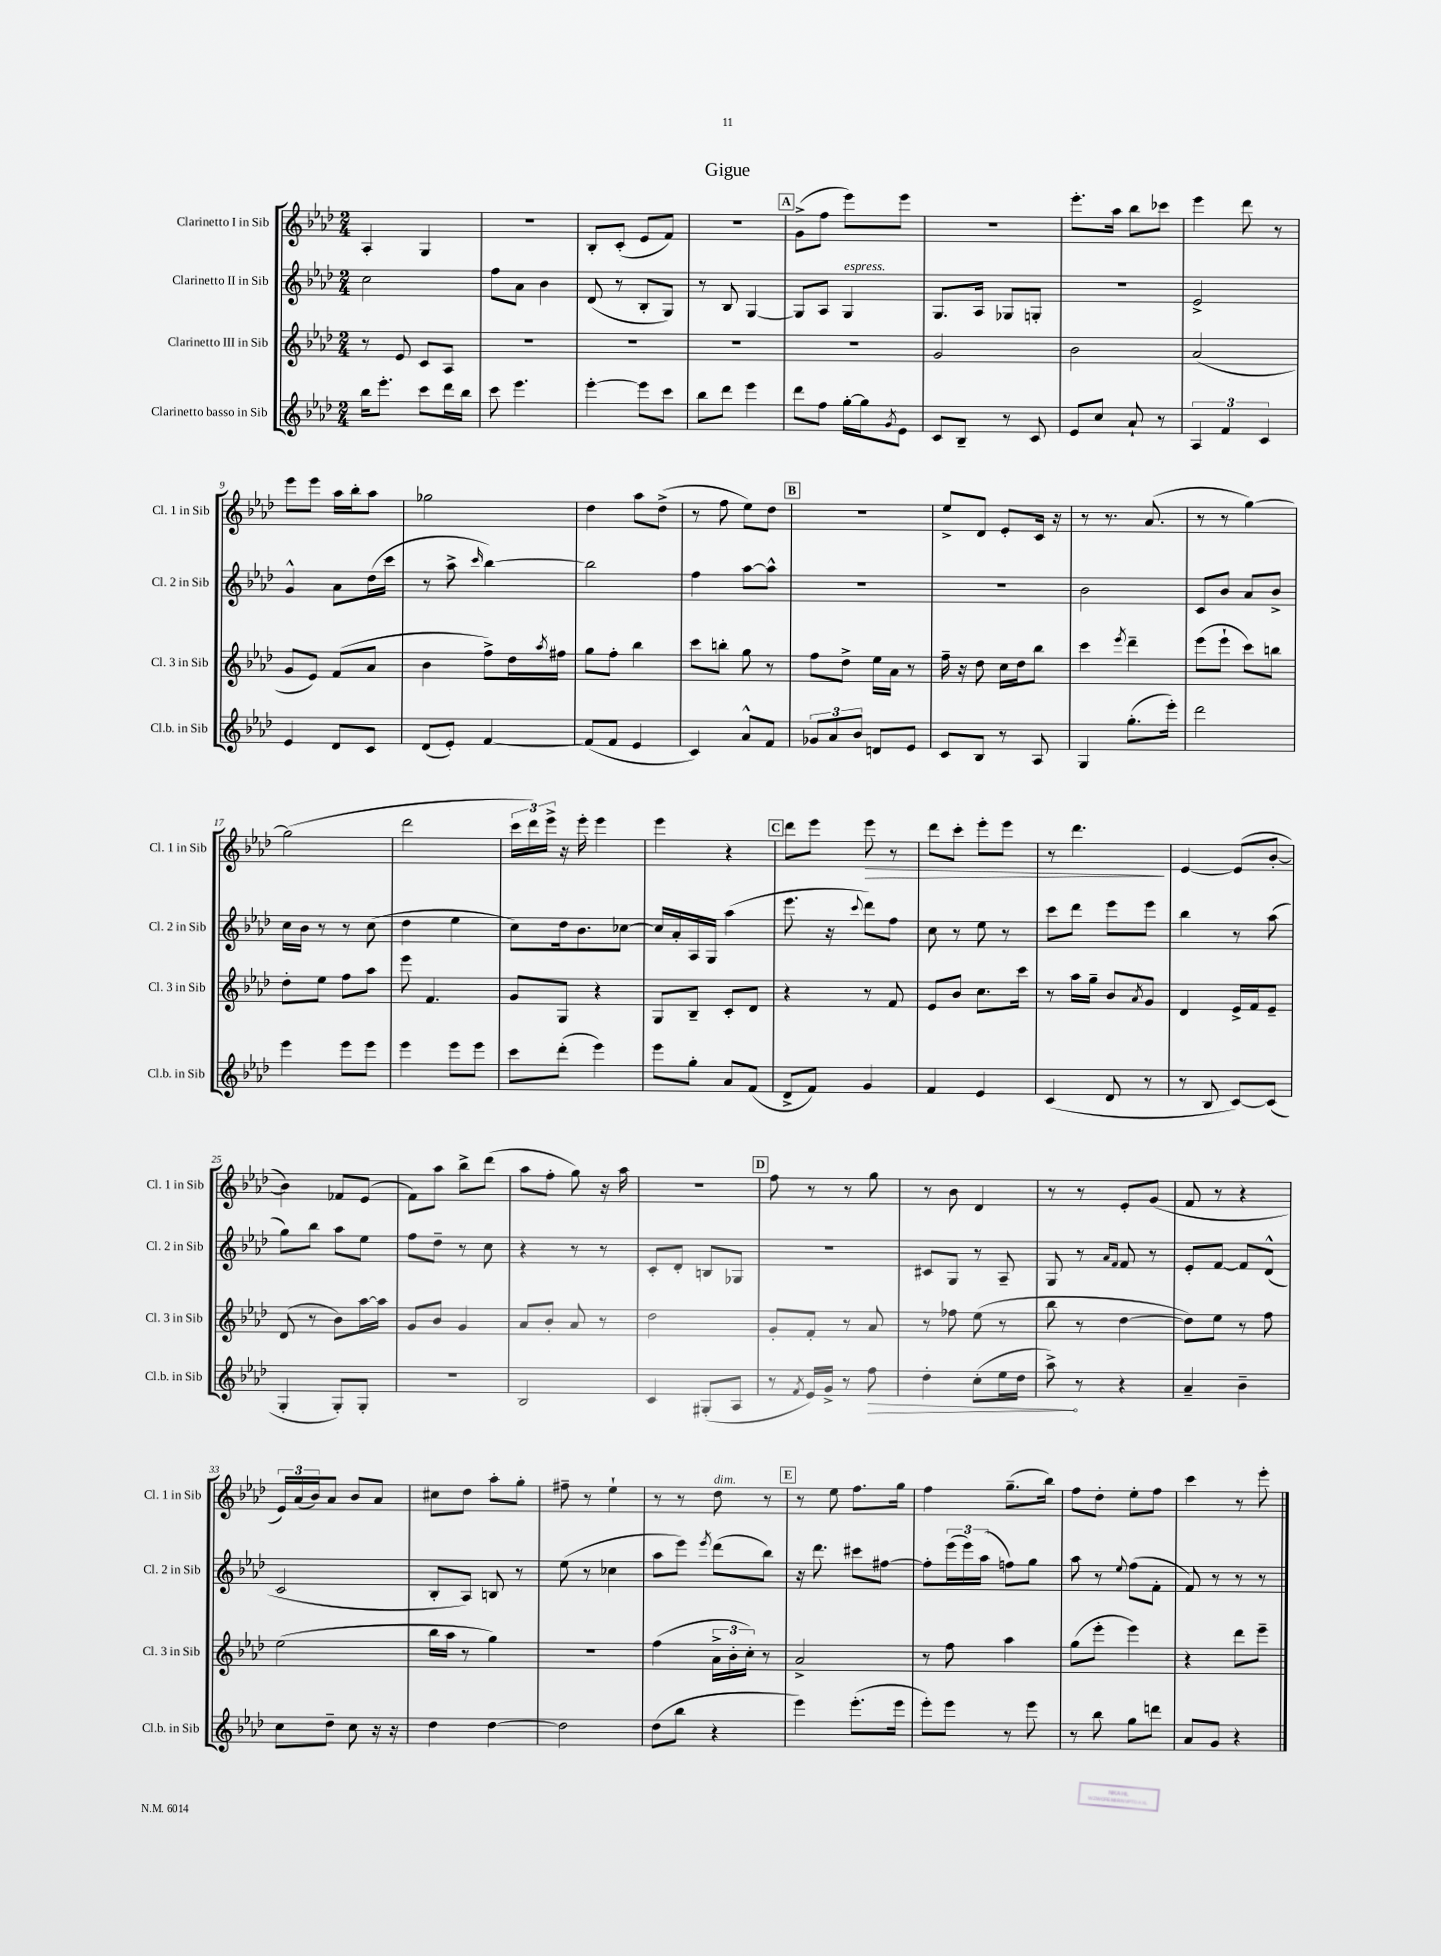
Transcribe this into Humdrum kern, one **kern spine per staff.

**kern	**dynam	**kern	**kern	**kern	**dynam
*part4	*part4	*part3	*part2	*part1	*part1
*staff4	*staff4	*staff3	*staff2	*staff1	*staff1
*I"Clarinetto basso in Sib	*	*I"Clarinetto III in Sib	*I"Clarinetto II in Sib	*I"Clarinetto I in Sib	*
*I'Cl.b. in Sib	*	*I'Cl. 3 in Sib	*I'Cl. 2 in Sib	*I'Cl. 1 in Sib	*
*clefG2	*	*clefG2	*clefG2	*clefG2	*
*k[b-e-a-d-]	*	*k[b-e-a-d-]	*k[b-e-a-d-]	*k[b-e-a-d-]	*
*M2/4	*	*M2/4	*M2/4	*M2/4	*
=1	=1	=1	=1	=1	=1
16bb-\KL	.	8r	2cc\	4A-'/	.
8.eee-'\J	.	.	.	.	.
.	.	8e-/	.	.	.
8ccc\L	.	8c/L	.	4G/	.
16ddd-\L	.	8A-/J	.	.	.
16bb-\JJ	.	.	.	.	.
=2	=2	=2	=2	=2	=2
8ccc\	.	2r	8ff\L	2r	.
4.eee-\	.	.	8a-\J	.	.
.	.	.	4b-\	.	.
=3	=3	=3	=3	=3	=3
[4eee-'\	.	2r	(8d-/	8B-'/L	.
.	.	.	8r	(8c'/J	.
8eee-\L]	.	.	8B-'/L	8e-/L	.
8ccc\J	.	.	8G/J)	8f/J)	.
=4	=4	=4	=4	=4	=4
8bb-\L	.	2r	8r	2r	.
8ddd-\J	.	.	8B-/	.	.
4eee-\	.	.	[4G/	.	.
!!LO:REH:place=s1:t=A
=5	=5	=5	=5	=5	=5
8ddd-\L	.	2r	8G/L]	(8g^\L	.
8ff\J	.	.	8A-/J	8ff\J	.
!	!	!	!LO:TX:a:i:t=espress.	!	!
[16gg'\LL	.	.	4G/	8eee-\L)	.
16gg\J]	.	.	.	.	.
8qg/	.	.	.	.	.
8e-\J	.	.	.	8eee-\J	.
=6	=6	=6	=6	=6	=6
8c/L	.	2g/	8.G/L	2r	.
8B-~/J	.	.	.	.	.
.	.	.	16A-/Jk	.	.
8r	.	.	8G-X/L	.	.
8c/	.	.	8Gn'/J	.	.
=7	=7	=7	=7	=7	=7
8e-/L	.	2b-\	2r	8.eee-'\L	.
8cc/J	.	.	.	.	.
.	.	.	.	16aa-\Jk	.
8a-`/	.	.	.	8bb-\L	.
8r	.	.	.	8ccc-X\J	.
=8	=8	=8	=8	=8	=8
6A-/	.	(2a-/	2e-^/	4eee-\	.
6f/	.	.	.	.	.
.	.	.	.	8ddd-\	.
6c/	.	.	.	.	.
.	.	.	.	8r	.
!!LO:LB:g=z
=9	=9	=9	=9	=9	=9
4e-/	.	8g/L	4g^^/	8eee-\L	.
.	.	8e-/J)	.	8eee-\J	.
8d-/L	.	(8f/L	8a-\L	16aa-\LL	.
.	.	.	.	16bb-'\J	.
8c/J	.	8a-/J	(16dd-\L	8aa-\J	.
.	.	.	16ccc\JJ	.	.
=10	=10	=10	=10	=10	=10
(8d-/L	.	4b-\	8r	2gg-X\	.
8e-'/J)	.	.	8aa-^\	.	.
.	.	.	16qqccc/	.	.
[4f/	.	8ff^\L)	[4bb-\)	.	.
.	.	16dd-\L	.	.	.
.	.	8qaa-/	.	.	.
.	.	16ff#X\JJ	.	.	.
=11	=11	=11	=11	=11	=11
(8f/L]	.	8gg\L	2bb-\]	4dd-\	.
8f/J	.	8ff'\J	.	.	.
4e-/	.	4bb-\	.	8aa-\L	.
.	.	.	.	(8dd-^\J	.
=12	=12	=12	=12	=12	=12
4c/)	.	8ccc\L	4ff\	8r	.
.	.	8bbn'\J	.	8ff\	.
8a-^^/L	.	8gg\	[8aa-\L	8ee-\L)	.
8f/J	.	8r	8aa-^^\J]	8dd-\J	.
!!LO:REH:place=s1:t=B
=13	=13	=13	=13	=13	=13
12g-X/L	.	8ff\L	2r	2r	.
12a-/	.	.	.	.	.
.	.	8dd-^\J	.	.	.
12b-/J	.	.	.	.	.
8dn/L	.	16ee-\LL	.	.	.
.	.	16a-\JJ	.	.	.
8e-/J	.	8r	.	.	.
=14	=14	=14	=14	=14	=14
8c/L	.	16ff~\	2r	8ee-^/L	.
.	.	16r	.	.	.
8B-/J	.	8dd-\	.	8d-/J	.
8r	.	16cc\LL	.	8e-'/L	.
.	.	16dd-\J	.	.	.
8A-/	.	8bb-\J	.	16c/Jk	.
.	.	.	.	16r	.
=15	=15	=15	=15	=15	=15
4G/	.	4ccc\	2b-\	8r	.
.	.	.	.	8.r	.
.	.	8qeee-/	.	.	.
(8.gg'\L	.	4ddd-~\	.	.	.
.	.	.	.	(8.a-/	.
16eee-'\Jk)	.	.	.	.	.
=16	=16	=16	=16	=16	=16
2ddd-\	.	(8eee-\L	8c/L	8r	.
.	.	8eee-`\J	8b-/J	8r	.
.	.	8ccc\L)	8a-/L	[4gg\)	.
.	.	8bbn\J	8b-^/J	.	.
!!LO:LB:g=z
=17	=17	=17	=17	=17	=17
4eee-\	.	8dd-'\L	16cc\LL	(2gg\]	.
.	.	.	16b-\JJ	.	.
.	.	8ee-\J	8r	.	.
8eee-\L	.	8ff\L	8r	.	.
8eee-\J	.	8aa-\J	(8cc\	.	.
=18	=18	=18	=18	=18	=18
4eee-\	.	8eee-\	4dd-\	2ddd-\	.
.	.	4.f/	.	.	.
8eee-\L	.	.	4ee-\	.	.
8eee-\J	.	.	.	.	.
=19	=19	=19	=19	=19	=19
8ccc\L	.	8g/L	8cc\L)	24ccc\LL	.
.	.	.	.	24ddd-\)	.
.	.	.	.	24eee-^\JJ	.
(8ddd-'\J	.	8G/J	16dd-\k	16r	.
.	.	.	8.b-\	16eee-'\	.
4eee-\)	.	4r	.	4eee-\	.
.	.	.	[8cc-X\J	.	.
=20	=20	=20	=20	=20	=20
8eee-\L	.	8G/L	16cc-/LL]	4eee-\	.
.	.	.	16a-'/	.	.
8gg'\J	.	8B-~/J	16A-/	.	.
.	.	.	16G/JJ	.	.
8a-/L	.	8c'/L	(4aa-\	4r	.
(8f/J	.	8d-/J	.	.	.
!!LO:REH:place=s1:t=C
=21	=21	=21	=21	=21	=21
8d-^/L	.	4r	8.eee-\	8ddd-\L	.
8f/J)	.	.	.	8eee-\J	.
.	.	.	16r	.	.
.	.	.	8qqccc/	.	.
!	!	!	!	!	!LO:HP:b
4g/	.	8r	8ddd-\L)	8eee-\	>
.	.	8f/	8ff\J	8r	.
=22	=22	=22	=22	=22	=22
4f/	.	8e-/L	8cc\	8ddd-\L	.
.	.	8b-/J	8r	8ccc'\J	.
4e-/	.	8.cc\L	8ee-\	8eee-'\L	.
.	.	.	8r	8eee-\J	.
.	.	16ccc\Jk	.	.	.
=23	=23	=23	=23	=23	=23
(4c/	.	8r	8ccc\L	8r	.
.	.	16aa-\LL	8ddd-\J	4.ddd-\	.
.	.	16gg~\JJ	.	.	.
8d-/	.	8b-/L	8eee-\L	.	.
.	.	8qa-/	.	.	.
8r	.	8g/J	8eee-\J	.	.
.	.	.	.	.	]
=24	=24	=24	=24	=24	=24
8r	.	4d-/	4bb-\	[4e-/	.
8B-/	.	.	.	.	.
[8c/L)	.	16e-^/LL	8r	(8e-/L]	.
.	.	16f/J	.	.	.
(8c/J]	.	8e-~/J	(8aa-\	[8b-'/J	.
!!LO:LB:g=z
=25	=25	=25	=25	=25	=25
4G'/	.	(8d-/	8gg\L)	4b-\])	.
.	.	8r	8bb-\J	.	.
8G'/L)	.	8b-\L)	8aa-\L	8f-X/L	.
8G'/J	.	[16aa-\L	8ee-\J	(8e-/J	.
.	.	16aa-\JJ]	.	.	.
=26	=26	=26	=26	=26	=26
2r	.	8g/L	8ff\L	8f\L)	.
.	.	8b-/J	8dd-~\J	8aa-\J	.
.	.	4g/	8r	8bb-^\L	.
.	.	.	8cc\	(8ddd-\J	.
=27	=27	=27	=27	=27	=27
2B-/	.	8a-/L	4r	8aa-\L	.
.	.	8b-'/J	.	8ff'\J	.
.	.	8a-/	8r	8gg\)	.
.	.	8r	8r	16r	.
.	.	.	.	16aa-\	.
=28	=28	=28	=28	=28	=28
4c/	.	2dd-\	8c'/L	2r	.
.	.	.	8d-'/J	.	.
(8G#X'/L	.	.	8Bn/L	.	.
8A-/J	.	.	8G-X/J	.	.
!!LO:REH:place=s1:t=D
=29	=29	=29	=29	=29	=29
8r	.	8g'/L	2r	8ff\	.
8qf/	.	.	.	.	.
16e-/LL)	.	8f'/J	.	8r	.
16g^/JJ	.	.	.	.	.
8r	.	8r	.	8r	.
!	!LO:HP:b	!	!	!	!
8ff\	>	8a-/	.	8gg\	.
=30	=30	=30	=30	=30	=30
4dd-'\	.	8r	8c#X/L	8r	.
.	.	8ff-X\	8G/J	8b-\	.
(8cc'\L	.	(8ee-\	8r	4d-/	.
16ee-\L	.	8r	8A-~/	.	.
16dd-\JJ	.	.	.	.	.
=31	=31	=31	=31	=31	=31
8aa-^\)	.	8bb-\	8G/	8r	.
8r	]	8r	8r	8r	.
.	.	.	16qqa-/LL	.	.
.	.	.	16qqf/JJ	.	.
4r	.	[4dd-\	8f/	8e-'/L	.
.	.	.	8r	(8g/J	.
=32	=32	=32	=32	=32	=32
4a-~/	.	8dd-\L])	8e-'/L	8f/	.
.	.	8ee-\J	[8f/J	8r	.
4b-~\	.	8r	8f/L]	4r	.
.	.	8ff\	(8d-^^/J	.	.
!!LO:LB:g=z
=33	=33	=33	=33	=33	=33
8cc\L	.	(2ee-\	2c/	24e-/LL)	.
.	.	.	.	(24a-/	.
.	.	.	.	24b-/J)	.
8dd-~\J	.	.	.	8a-/J	.
8cc\	.	.	.	8b-/L	.
16r	.	.	.	8a-/J	.
16r	.	.	.	.	.
=34	=34	=34	=34	=34	=34
4dd-\	.	16bb-\LL	8B-'/L	8cc#X\L	.
.	.	16aa-\JJ	.	.	.
.	.	8r	8A-/J)	8dd-\J	.
[4dd-\	.	4gg\)	8Bn/	8aa-'\L	.
.	.	.	8r	8gg'\J	.
=35	=35	=35	=35	=35	=35
2dd-\]	.	2r	(8ee-\	8ff#X~\	.
.	.	.	8r	8r	.
.	.	.	4cc-X\	4ee-`\	.
=36	=36	=36	=36	=36	=36
(8dd-\L	.	(4ff\	8aa-\L	8r	.
8bb-\J	.	.	8eee-\J)	8r	.
.	.	.	8qeee-/	.	.
!	!	!	!	!LO:TX:a:i:t=dim.	!
4r	.	24a-^\LL	(8ddd-\L	8dd-\	.
.	.	24b-'\	.	.	.
.	.	24cc'\JJ)	.	.	.
.	.	8r	8bb-\J)	8r	.
!!LO:REH:place=s1:t=E
=37	=37	=37	=37	=37	=37
4eee-\)	.	2a-^/	16r	8r	.
.	.	.	8.ddd-\	.	.
.	.	.	.	8ee-\	.
(8.eee-'\L	.	.	8ccc#X\L	8.ff\L	.
.	.	.	[8ff#X\J	.	.
16eee-\Jk	.	.	.	16gg\Jk	.
=38	=38	=38	=38	=38	=38
8eee-'\L)	.	8r	8ff#'\L]	4ff\	.
8eee-\J	.	8ff\	(24eee-\L	.	.
.	.	.	24eee-\)	.	.
.	.	.	(24aa-\JJ	.	.
8r	.	4aa-\	8ffn\L)	(8.gg~\L	.
8eee-\	.	.	8gg\J	.	.
.	.	.	.	16bb-\Jk)	.
=39	=39	=39	=39	=39	=39
8r	.	(8gg\L	8aa-\	8ff\L	.
8bb-\	.	8eee-'\J	8r	8dd-'\J	.
.	.	.	8qqee-/	.	.
8gg\L	.	4eee-\)	(8ff\L	8ee-'\L	.
8dddn\J	.	.	8f'\J	8ff\J	.
=40	=40	=40	=40	=40	=40
8a-/L	.	4r	8f/)	4ccc\	.
8g/J	.	.	8r	.	.
4r	.	8ddd-\L	8r	8r	.
.	.	8eee-~\J	8r	8eee-'\	.
==	==	==	==	==	==
*-	*-	*-	*-	*-	*-
